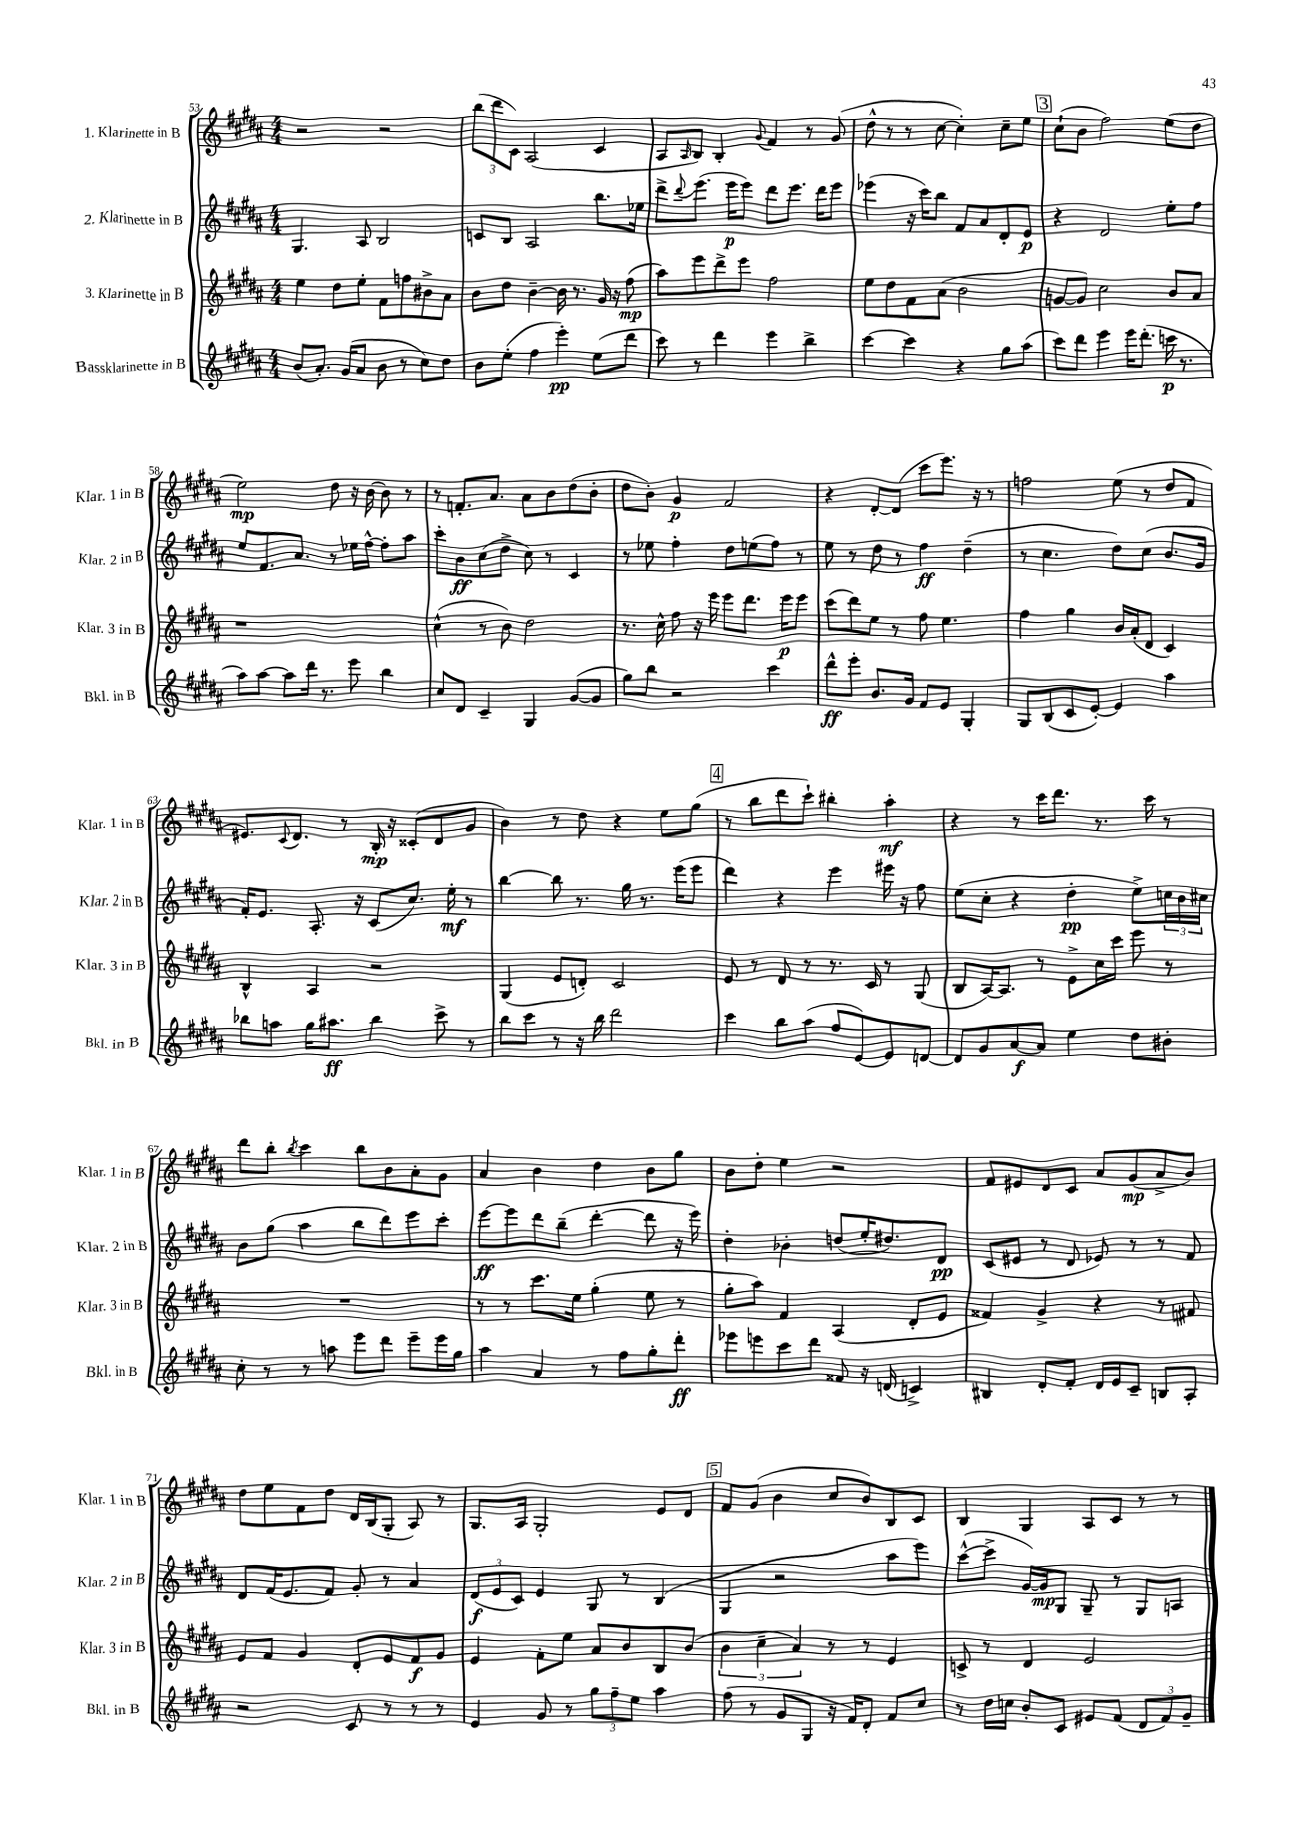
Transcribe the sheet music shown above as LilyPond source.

<<
\new StaffGroup <<
\new Staff = "s0" \with { instrumentName = "1. Klarinette in B" shortInstrumentName = "Klar. 1 in B" } {
    \clef treble \key b \major \numericTimeSignature \time 4/4
    r2 r2 |
    \tuplet 3/2 { b''8( dis'''8 cis'8) } ais2( cis'4 |
    ais8 \grace { ais16 } b8) b4-. \appoggiatura { gis'8 } fis'4 r8 gis'8( |
    dis''8-^ r8 r8 cis''8~ cis''4-.) cis''8-- e''8 |
    \mark \markup { \box "3" } cis''8-!( b'8 fis''2) e''8( dis''8 |
    e''2\mp) dis''8 r16 b'16~ b'8 r8 |
    r8 f'8.-. ais'8. ais'8 b'8 dis''8( b'8-. |
    dis''8 b'8-.) gis'4\p fis'2 |
    r4 dis'8~-. dis'8( cis'''8 e'''8.) r16 r8 |
    f''2 e''8( r8 dis''8 fis'8 |
    eis'8.) \appoggiatura { cis'8 } dis'8. r8 b16-.\mp r16 cisis'8-.( dis'8 gis'8 |
    b'4) r8 dis''8 r4 e''8 gis''8( |
    \mark \markup { \box "4" } r8 b''8 dis'''8 cis'''8-!) bis''4-. ais''4-.\mf |
    r4 r8 cis'''16 dis'''8. r8. cis'''16 r8 |
    dis'''8 b''8-. \acciaccatura { b''8 } cis'''4 b''8 b'8 ais'8-. gis'8 |
    ais'4 b'4 dis''4 b'8 gis''8 |
    b'8 dis''8-. e''4 r2 |
    fis'8 eis'8 dis'8 cis'8 ais'8 gis'8\mp( ais'8-> b'8) |
    dis''8 e''8 fis'8 dis''8 dis'16 b16( gis8-. ais8) r8 |
    gis8. ais16 gis2-. e'8 dis'8 |
    \mark \markup { \box "5" } fis'8 gis'8( b'4 cis''8 b'8) b8 cis'8 |
    b4 gis4 ais8 cis'8 r8 r8 \bar "|." |
}
\new Staff = "s1" \with { instrumentName = "2. Klarinette in B" shortInstrumentName = "Klar. 2 in B" } {
    \clef treble \key b \major \numericTimeSignature \time 4/4
    gis4. ais8 b2 |
    c'8 b8 ais2 b''8. ees''16 |
    dis'''8-> \appoggiatura { dis'''8 } e'''8.( e'''16\p e'''8) dis'''8 e'''8. dis'''16 e'''8 |
    ees'''4( r16 cis'''16) b''8 fis'8 ais'8 dis'8-. e'8\p |
    \mark \markup { \box "3" } r4 dis'2 e''8-. fis''8 |
    e''8 fis'8. ais'8. r8 ees''16 fis''16~-^ fis''8-. ais''8 |
    cis'''8-. b'8\ff cis''8( dis''8-> cis''8) r8 cis'4 |
    r8 ees''8 fis''4-. dis''8 e''8( fis''8) r8 |
    e''8 r8 dis''8 r8 fis''4\ff dis''4--( |
    r8 cis''4. dis''8) cis''8( b'8. gis'16 |
    fis'16-.) e'8. ais8.-. r16 cis'8( cis''8.) e''16-.\mf r8 |
    b''4~ b''8 r8. gis''16 r8. e'''16( e'''8 |
    \mark \markup { \box "4" } dis'''4) r4 e'''4 eis'''16 r16 fis''8 |
    e''8( cis''8-. r4 dis''4-.\pp e''8->) \tuplet 3/2 { c''16 b'16 cis''16 } |
    b'8 gis''8( ais''4 b''8 dis'''8) e'''8 cis'''8-. |
    e'''8~\ff e'''8 dis'''8 b''8--( dis'''4~-. dis'''8 r16 e'''16) |
    dis''4-. bes'4-. d''8( e''16-. dis''8.) dis'8\pp |
    cis'8( eis'8 r8 dis'8 ees'8) r8 r8 fis'8 |
    dis'8 fis'16( e'8. fis'8) gis'8-. r8 ais'4 |
    \tuplet 3/2 { dis'8\f( e'8 cis'8) } e'4 gis8 r8 b4( |
    \mark \markup { \box "5" } gis4 r2 ais''8 e'''8) |
    cis'''8~-^( cis'''8-> gis'16~) gis'16\mp gis8 gis8-- r8 gis8 a8 \bar "|." |
}
\new Staff = "s2" \with { instrumentName = "3. Klarinette in B" shortInstrumentName = "Klar. 3 in B" } {
    \clef treble \key b \major \numericTimeSignature \time 4/4
    e''4 dis''8 e''8-. fis'8 f''8 bis'8-> ais'8 |
    b'8 dis''8 b'4~-- b'16 r8. gis'16 r16 fis''8\mp( |
    ais''8) e'''8 dis'''8-> e'''8 fis''2 |
    e''8 dis''8 fis'8 ais'8( b'2 |
    \mark \markup { \box "3" } g'8~ g'8) cis''2 b'8 ais'8 |
    r1 |
    cis''4-^( r8 b'8) dis''2 |
    r8. cis''16-^ fis''8 r16 e'''16 e'''8 dis'''8. e'''16\p e'''8 |
    cis'''8( dis'''8) e''8 r8 fis''8 e''4. |
    fis''4 gis''4 b'16 ais'16-.( dis'8 cis'4) |
    b4-^ ais4 r2 |
    gis4( e'8 d'8-.) cis'2 |
    \mark \markup { \box "4" } e'8 r8 dis'8 r8 r8. cis'16 r8 gis8( |
    b8 ais16~) ais8. r8 e'8-> cis''16 cis'''16 e'''8 r8 |
    R1 |
    r8 r8 cis'''8. e''16 gis''4-.( e''8 r8 |
    gis''8-. ais''8) fis'4 ais4( dis'8-. e'8 |
    fisis'4) gis'4-> r4 r8 fis'8 |
    e'8 fis'8 gis'4 dis'8-. e'8 fis'8\f gis'8 |
    e'4 fis'8-. e''8 ais'8 b'8 b8 b'8( |
    \mark \markup { \box "5" } \tuplet 3/2 { b'4 cis''4-- ais'4) } r8 r8 e'4 |
    c'8-> r8 dis'4 e'2 \bar "|." |
}
\new Staff = "s3" \with { instrumentName = "Bassklarinette in B" shortInstrumentName = "Bkl. in B" } {
    \clef treble \key b \major \numericTimeSignature \time 4/4
    b'8( ais'8.-.) gis'16( ais'8 b'8 r8 cis''8) dis''8 |
    b'8 e''8-.( fis''4 e'''4-.\pp) e''8( dis'''8 |
    cis'''8) r8 dis'''4 e'''4 b''4-> |
    cis'''4~ cis'''4 r4 gis''8 ais''8( |
    \mark \markup { \box "3" } cis'''8) dis'''8 e'''4 e'''16 dis'''8.-.( c'''16\p r8. |
    ais''8) ais''8~ ais''8 dis'''16 r8. e'''8 b''4 |
    cis''8 dis'8 cis'4-- gis4 gis'8~( gis'8 |
    gis''8) b''8 r2 cis'''4 |
    dis'''8-^\ff e'''8-. b'8. gis'16 fis'8 e'8 gis4-. |
    gis8 b8( cis'8 e'8~-.) e'4 ais''4 |
    bes''8 a''8 gis''16 ais''8.\ff bes''4 cis'''8-> r8 |
    b''8 cis'''8 r8 r16 b''16 dis'''2 |
    \mark \markup { \box "4" } cis'''4 b''8 ais''8( fis''8 e'8~) e'8 d'8~ |
    d'8 gis'8 ais'8~\f ais'8 e''4 dis''8 bis'8-. |
    cis''8-. r8 r8 a''8 e'''8 dis'''8 e'''8-- e'''16 gis''16 |
    ais''4 ais'4 r8 fis''8 gis''8-. dis'''8-.\ff |
    ees'''8 e'''8 cis'''8 dis'''8 fisis'8 r16 d'16( c'4->) |
    bis4 dis'8-. fis'8-. dis'16 e'16 cis'8-- b8 ais8-. |
    r2 cis'8 r8 r8 r8 |
    e'4 gis'8 r8 \tuplet 3/2 { gis''8 fis''8-- e''8 } ais''4 |
    \mark \markup { \box "5" } fis''8( r8 gis'8 gis8 r16 fis'16) dis'8-. fis'8 cis''8 |
    r8 dis''16 c''16 b'8-. cis'8 eis'8 fis'8( \tuplet 3/2 { dis'8 fis'8) gis'8-- } \bar "|." |
}
>>
>>
\layout { \context { \Score currentBarNumber = #53 } }
